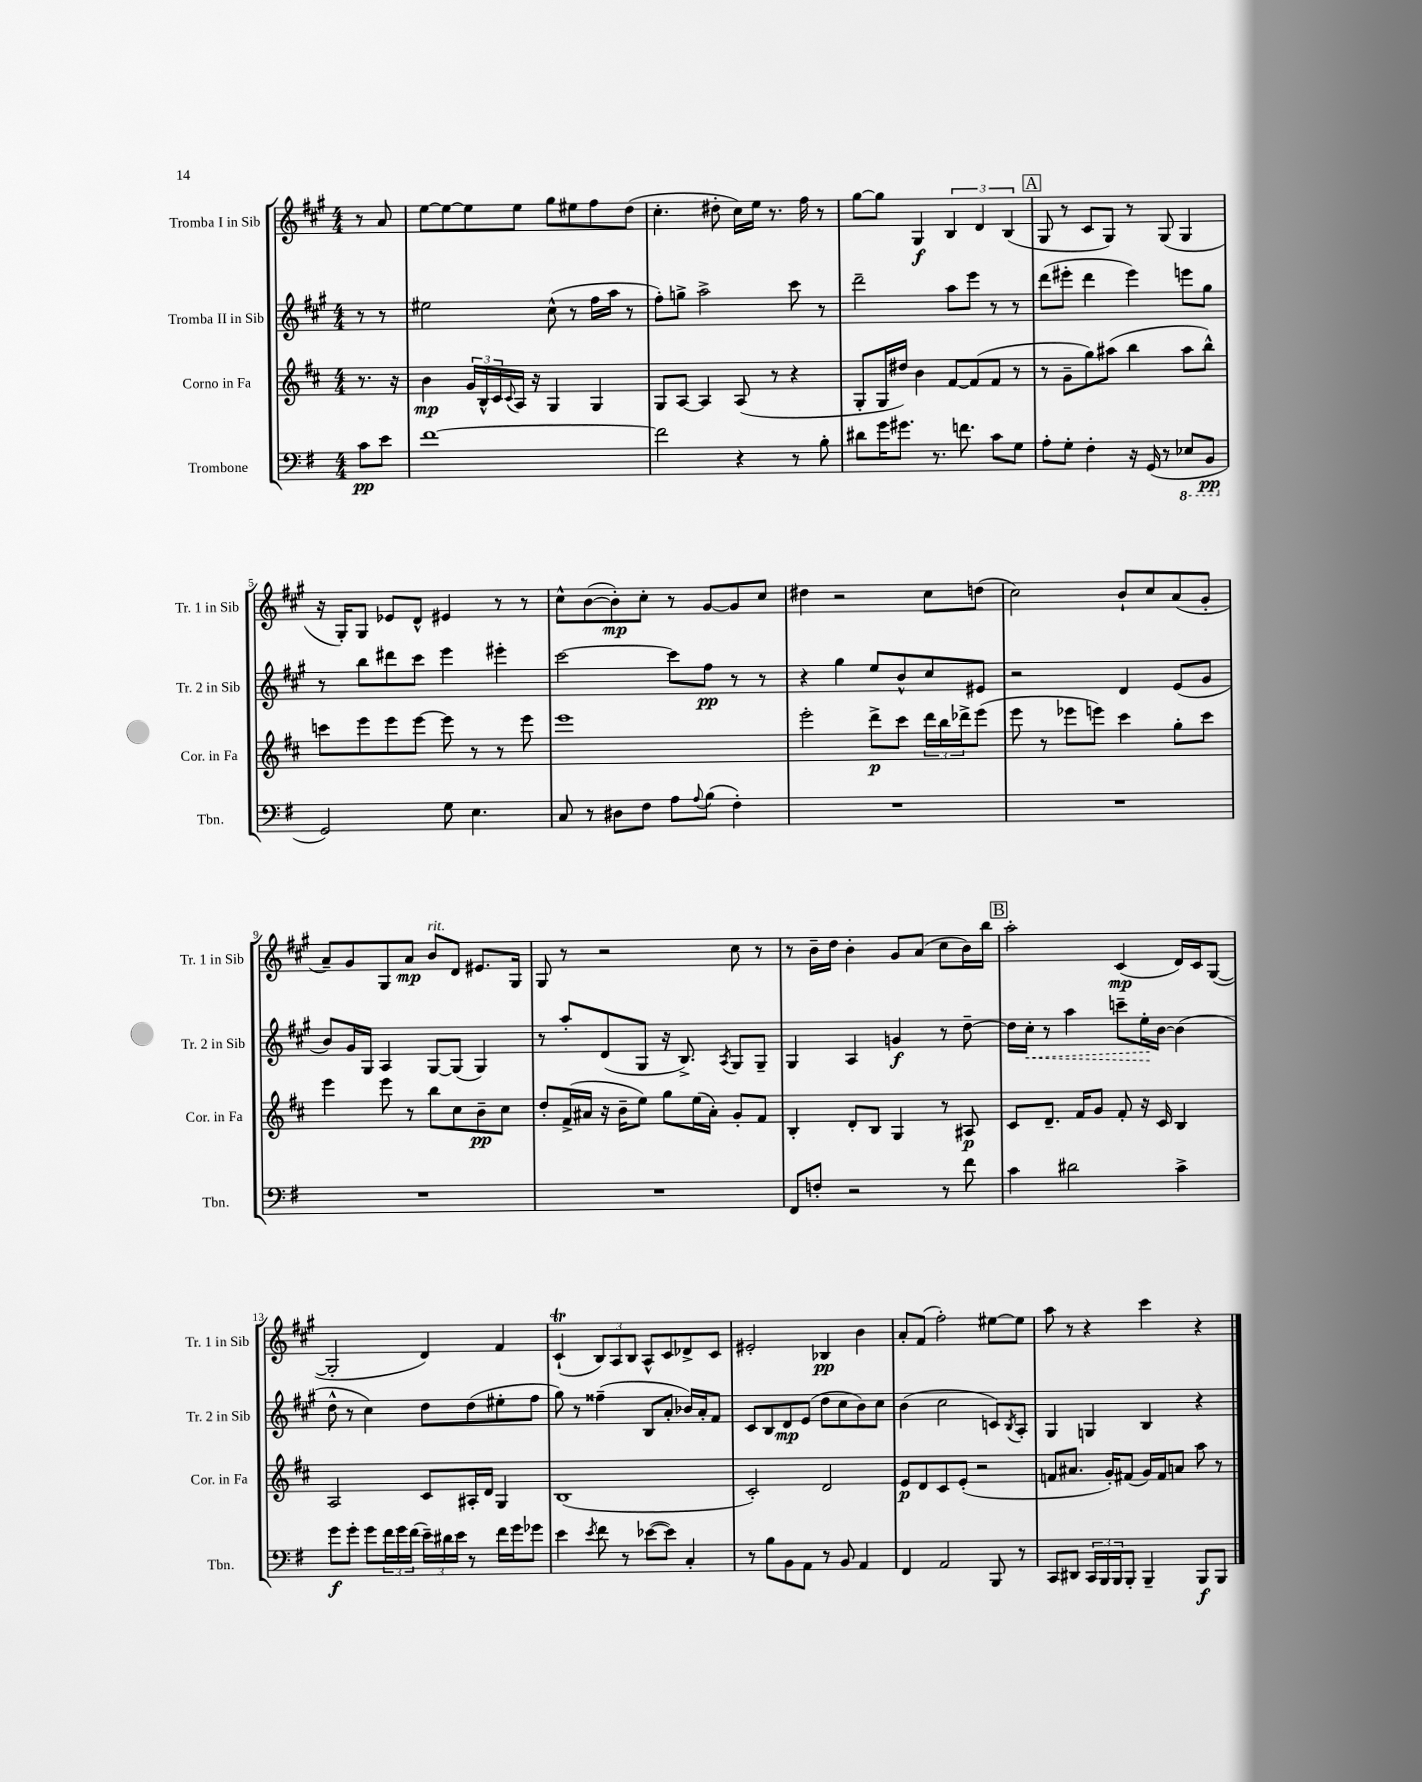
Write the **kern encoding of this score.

**kern	**dynam	**kern	**dynam	**kern	**dynam	**kern	**dynam
*part4	*part4	*part3	*part3	*part2	*part2	*part1	*part1
*staff4	*staff4	*staff3	*staff3	*staff2	*staff2	*staff1	*staff1
*I"Trombone	*	*I"Corno in Fa	*	*I"Tromba II in Sib	*	*I"Tromba I in Sib	*
*I'Tbn.	*	*I'Cor. in Fa	*	*I'Tr. 2 in Sib	*	*I'Tr. 1 in Sib	*
*clefF4	*	*clefG2	*	*clefG2	*	*clefG2	*
*k[f#]	*	*k[f#c#]	*	*k[f#c#g#]	*	*k[f#c#g#]	*
*M4/4	*	*M4/4	*	*M4/4	*	*M4/4	*
=	=	=	=	=	=	=	=
8c\L	pp	8.r	.	8r	.	8r	.
8e\J	.	.	.	8r	.	8a/	.
.	.	16r	.	.	.	.	.
=1	=1	=1	=1	=1	=1	=1	=1
[1f#	.	4b\	mp	2ee#X\	.	[8ee\L	.
.	.	.	.	.	.	8ee\_	.
.	.	24g/LL	.	.	.	8ee\]	.
.	.	24B^^/	.	.	.	.	.
.	.	24c#/	.	.	.	.	.
.	.	8qqc#/	.	.	.	.	.
.	.	16A/JJ	.	.	.	8ee\J	.
.	.	16r	.	.	.	.	.
.	.	4G/	.	(8cc#^^\	.	8gg#\L	.
.	.	.	.	8r	.	8ee#X\	.
.	.	4G/	.	16ff#\LL	.	8ff#\	.
.	.	.	.	16aa\JJ	.	.	.
.	.	.	.	8r	.	(8dd\J	.
=2	=2	=2	=2	=2	=2	=2	=2
2f#\]	.	8G/L	.	8ff#'\L)	.	4.cc#'\	.
.	.	[8A/J	.	8ggn^\J	.	.	.
.	.	4A/]	.	2aa^\	.	.	.
.	.	.	.	.	.	8dd#X'\	.
4r	.	(8A/	.	.	.	16cc#\LL)	.
.	.	.	.	.	.	16ee\JJ	.
.	.	8r	.	.	.	8.r	.
8r	.	4r	.	8ccc#\	.	.	.
.	.	.	.	.	.	16ff#\	.
8B'\	.	.	.	8r	.	8r	.
=3	=3	=3	=3	=3	=3	=3	=3
8d#X\L	.	8G'/L	.	2ddd~\	.	[8gg#\L	.
16g\K	.	16G/L	.	.	.	8gg#\J]	.
8.g#X\J	.	16dd#X/JJ)	.	.	.	.	.
.	.	4b\	.	.	.	4G#/	f
8.r	.	.	.	.	.	.	.
.	.	[8f#/L	.	8aa\L	.	6B/	.
8.fn\	.	.	.	.	.	.	.
.	.	(8f#/]	.	8eee\J	.	.	.
.	.	.	.	.	.	6d/	.
8c\L	.	8f#/J	.	8r	.	.	.
.	.	.	.	.	.	(6B/	.
8G\J	.	8r	.	8r	.	.	.
!!LO:REH:place=s1:t=A
=4	=4	=4	=4	=4	=4	=4	=4
8A'\L	.	8r	.	(8ddd\L	.	8G#/	.
8G'\J	.	8g~\L	.	8eee#X'\J	.	8r	.
4F#'\	.	8gg\)	.	4ddd\	.	8c#/L	.
.	.	(8aa#X\J	.	.	.	8G#/J)	.
16r	.	4bb\	.	4eee#\)	.	8r	.
(16GG/	.	.	.	.	.	.	.
8r	.	.	.	.	.	(8G#/	.
*8ba	*	*	*	*	*	*	*
8EE-X/L	.	8aa#\L	.	8eeen\L	.	4G#/	.
8BBB/J	pp	8bb^^\J)	.	8gg#\J	.	.	.
!!LO:LB:g=z
=5	=5	=5	=5	=5	=5	=5	=5
*X8ba	*	*	*	*	*	*	*
2GG/)	.	8cccn\L	.	8r	.	16r	.
.	.	.	.	.	.	16G#'/KL)	.
.	.	8eee\	.	8bb\L	.	8G#/J	.
.	.	8eee\	.	8ddd#X\	.	8e-X/L	.
.	.	[8eee\J	.	8ccc#\J	.	8d^^/J	.
8G\	.	8eee\]	.	4eee\	.	4e#X/	.
4.E\	.	8r	.	.	.	.	.
.	.	8r	.	4eee#X'\	.	8r	.
.	.	8eee\	.	.	.	8r	.
=6	=6	=6	=6	=6	=6	=6	=6
8C/	.	1eee	.	[2ccc#\	.	8cc#^^\L	.
8r	.	.	.	.	.	([8b\	.
8D#X\L	.	.	.	.	.	8b'\])	mp
8F#\J	.	.	.	.	.	8cc#'\J	.
8A\L	.	.	.	8ccc#\L]	.	8r	.
8qqA/	.	.	.	.	.	.	.
(8B\J	.	.	.	8ff#\J	pp	[8g#/L	.
4F#'\)	.	.	.	8r	.	8g#/]	.
.	.	.	.	8r	.	8cc#/J	.
=7	=7	=7	=7	=7	=7	=7	=7
1r	.	2eee'\	.	4r	.	4dd#X\	.
.	.	.	.	4gg#\	.	2r	.
.	.	8ddd^\L	p	8ee/L	.	.	.
.	.	8ccc#\J	.	8b^^/	.	.	.
.	.	24ddd\LL	.	8cc#/	.	8cc#\L	.
.	.	24bb\	.	.	.	.	.
.	.	24ddd-X^\J	.	.	.	.	.
.	.	(8eee\J	.	8e#X/J	.	(8ddn\J	.
=8	=8	=8	=8	=8	=8	=8	=8
1r	.	8eee\	.	2r	.	2cc#\)	.
.	.	8r	.	.	.	.	.
.	.	8eee-X\L	.	.	.	.	.
.	.	8eeen\J)	.	.	.	.	.
.	.	4ccc#\	.	4d/	.	8b`/L	.
.	.	.	.	.	.	8cc#/	.
.	.	8gg'\L	.	(8e/L	.	(8a/	.
.	.	8ccc#\J	.	8g#/J	.	8g#'/J	.
!!LO:LB:g=z
=9	=9	=9	=9	=9	=9	=9	=9
1r	.	4eee\	.	8b/L)	.	8a~/L)	.
.	.	.	.	16g#/L	.	8g#/	.
.	.	.	.	16G#/JJ	.	.	.
.	.	8eee\	.	4A/	.	8G#/	.
.	.	8r	.	.	.	8a/J	mp
!	!	!	!	!	!	!LO:TX:a:i:t=rit.	!
.	.	8bb\L	.	[8G#/L	.	8b/L	.
.	.	8cc#\	.	(8G#/J]	.	8d/J	.
.	.	8b~\	pp	4G#/)	.	8.e#X/L	.
.	.	8cc#\J	.	.	.	.	.
.	.	.	.	.	.	16G#/Jk	.
=10	=10	=10	=10	=10	=10	=10	=10
1r	.	8dd'/L	.	8r	.	8G#/	.
.	.	(16f#^/L	.	8aa'/L	.	8r	.
.	.	16a#X/JJ	.	.	.	.	.
.	.	16r	.	(8d/	.	2r	.
.	.	16b~\KL	.	.	.	.	.
.	.	8ee\J)	.	8G#/J	.	.	.
.	.	8gg\L	.	16r	.	.	.
.	.	.	.	8.B^/)	.	.	.
.	.	(16ee\L	.	.	.	.	.
.	.	16a#'\JJ)	.	.	.	.	.
.	.	.	.	8qA/	.	.	.
.	.	8g'/L	.	8G#/L	.	8cc#\	.
.	.	8f#/J	.	8G#~/J	.	8r	.
=11	=11	=11	=11	=11	=11	=11	=11
8FF#/L	.	4B'/	.	4G#/	.	8r	.
8Fn'/J	.	.	.	.	.	16b~\LL	.
.	.	.	.	.	.	16dd\JJ	.
2r	.	8d'/L	.	4A/	.	4b'\	.
.	.	8B/J	.	.	.	.	.
.	.	4G/	.	4gn/	f	8g#/L	.
.	.	.	.	.	.	(8a/J	.
8r	.	8r	.	8r	.	8cc#\L	.
8f#\	.	8A#X/	p	[8dd~\	.	16b\L)	.
.	.	.	.	.	.	16bb\JJ	.
!!LO:REH:place=s1:t=B
=12	=12	=12	=12	=12	=12	=12	=12
4c\	.	8c#/L	.	16dd\LL]	.	2aa'\	.
!	!	!	!	!	!LO:HP:b	!	!
.	.	.	.	16cc#'\JJ	<	.	.
.	.	8.d~/J	.	8r	.	.	.
2d#X\	.	.	.	4aa\	.	.	.
.	.	16f#/KL	.	.	.	.	.
.	.	8g/J	.	.	.	.	.
.	.	8f#'/	.	8cccn~\L	.	(4c#/	mp
.	.	16r	.	16ee'\L	.	.	.
.	.	16c#/	.	[16b\JJ	[	.	.
4c^\	.	4B/	.	(4b\]	.	16d/LL)	.
.	.	.	.	.	.	16c#/J	.
.	.	.	.	.	.	([8G#/J	.
!!LO:LB:g=z
=13	=13	=13	=13	=13	=13	=13	=13
8g\L	f	2A/	.	8dd^^\	.	2G#'/]	.
8g'\J	.	.	.	8r	.	.	.
8g\L	.	.	.	4cc#\)	.	.	.
24f#\L	.	.	.	.	.	.	.
24g\	.	.	.	.	.	.	.
(24f#\JJ	.	.	.	.	.	.	.
24e~\LL)	.	8c#/L	.	8dd\L	.	4d/)	.
24d#X\	.	.	.	.	.	.	.
24e\JJ	.	.	.	.	.	.	.
8r	.	16A#X'/L	.	(8dd\	.	.	.
.	.	16d/JJ	.	.	.	.	.
16f#\LL	.	4G/	.	8ee#X'\	.	4f#/	.
16g\J	.	.	.	.	.	.	.
8g-X\J	.	.	.	8ff#\J	.	.	.
=14	=14	=14	=14	=14	=14	=14	=14
4e\	.	(1B	.	8gg#\)	.	(4c#t`/	.
.	.	.	.	8r	.	.	.
8qe/	.	.	.	.	.	.	.
8f#\	.	.	.	(4ff##X~\	.	12B/L)	.
.	.	.	.	.	.	12A/	.
8r	.	.	.	.	.	.	.
.	.	.	.	.	.	12B/J	.
([8e-X\L	.	.	.	8B/L	.	8A^^/L	.
8e-\J])	.	.	.	8a'/J	.	8c#/	.
4C'/	.	.	.	16b-X/LL)	.	8d-X^/	.
.	.	.	.	16a'/J	.	.	.
.	.	.	.	8f#/J	.	8c#/J	.
=15	=15	=15	=15	=15	=15	=15	=15
8r	.	2c#'/)	.	8c#/L	.	2e#X'/	.
8B\L	.	.	.	8B/	.	.	.
8BB\	.	.	.	8d/	mp	.	.
8AA\J	.	.	.	(8e/J	.	.	.
8r	.	2d/	.	8dd\L	.	4B-X/	pp
8BB/	.	.	.	8cc#\	.	.	.
4AA/	.	.	.	8b\)	.	4b\	.
.	.	.	.	8cc#\J	.	.	.
=16	=16	=16	=16	=16	=16	=16	=16
4FF#/	.	8e/L	p	(4b\	.	8a'/L	.
.	.	8d/	.	.	.	(8f#/J	.
2AA/	.	8c#/	.	2cc#\	.	2ff#'\)	.
.	.	(8e'/J	.	.	.	.	.
.	.	2r	.	.	.	.	.
8BBB/	.	.	.	8cn/L)	.	[8ee#X\L	.
.	.	.	.	8qB/	.	.	.
8r	.	.	.	8A'/J	.	8ee#\J]	.
=17	=17	=17	=17	=17	=17	=17	=17
8CC/L	.	8fn/L	.	4G#/	.	8aa\	.
8DD#X/J	.	8.a#X/J	.	.	.	8r	.
24CC/LL	.	.	.	4Gn/	.	4r	.
24BBB/	.	.	.	.	.	.	.
.	.	16g'/KL)	.	.	.	.	.
24BBB/J	.	.	.	.	.	.	.
8BBB'/J	.	(8f#X/J	.	.	.	.	.
4BBB~/	.	16g/LL)	.	4B/	.	4ccc#\	.
.	.	16f#/J	.	.	.	.	.
.	.	8an/J	.	.	.	.	.
8BBB/L	f	8aa\	.	4r	.	4r	.
8BBB/J	.	8r	.	.	.	.	.
==	==	==	==	==	==	==	==
*-	*-	*-	*-	*-	*-	*-	*-
